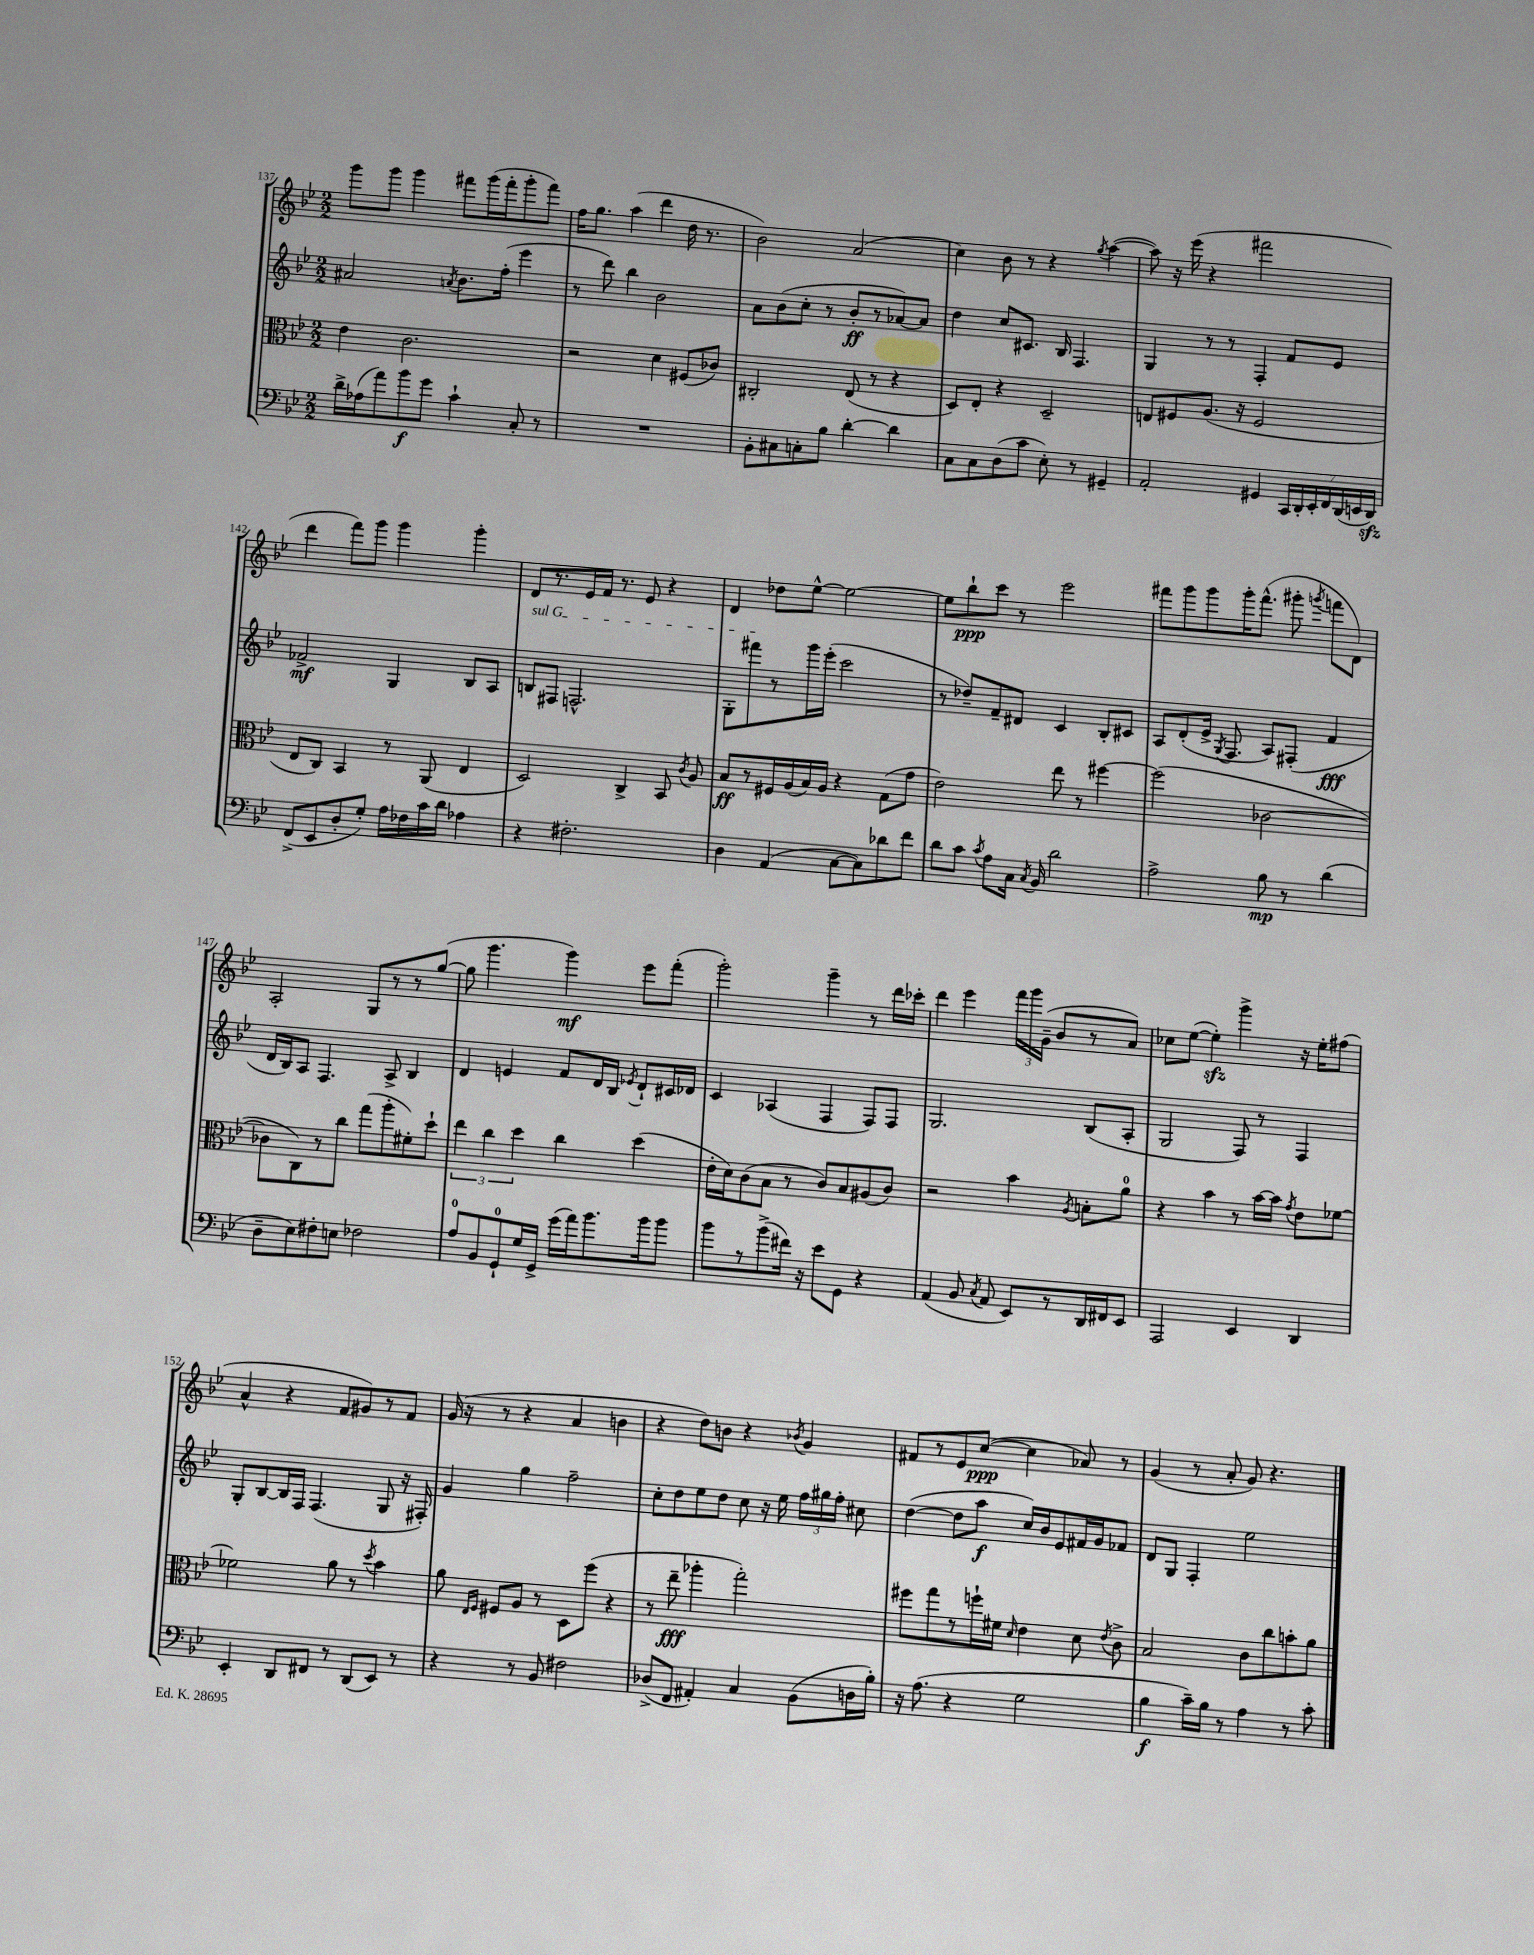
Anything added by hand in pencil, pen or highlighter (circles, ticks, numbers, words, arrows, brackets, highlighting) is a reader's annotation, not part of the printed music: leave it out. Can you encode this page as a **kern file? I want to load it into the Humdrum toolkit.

**kern	**kern	**kern	**kern
*staff4	*staff3	*staff2	*staff1
*clefF4	*clefC3	*clefG2	*clefG2
*k[b-e-]	*k[b-e-]	*k[b-e-]	*k[b-e-]
*M2/2	*M2/2	*M2/2	*M2/2
16d^	4e-	2a#	8ggg
(16A-	.	.	.
8a)	.	.	8ggg
8b-	2.c	.	4ggg
8g	.	.	.
.	.	8qa	.
4c`	.	8.b-	8fff#
.	.	.	(16ggg
.	.	(16ff'	16fff#'
8C'	.	4eee-	8ggg'
8r	.	.	8fff#)
=	=	=	=
1r	2r	8r	16ff
.	.	.	8.gg
.	.	8ddd)	.
.	.	4bb-	(4aa
.	4d	2b-	4ddd
.	(8F#	.	16dd
.	.	.	8.r
.	8c-)	.	.
=	=	=	=
8BB-'	2C#'	8a	2b-)
8C#	.	(8b-	.
8C'	.	8cc'	.
8B-	.	8r	.
[4d'	(8E-	8b-'	(2a
.	8r	8r	.
4d]	4r	[8a-)	.
.	.	8a-]	.
=	=	=	=
8C	8D)	4dd	4cc)
8C	8E-'	.	.
(8D	4r	8cc	8b-
8c	.	8.c#	8r
8E-')	2D~	.	4r
.	.	16B-	.
8r	.	4.F	.
.	.	.	8qgg
4GG#~	.	.	([4aa
=	=	=	=
2AA'	8E	4G	8aa])
.	8F#	.	16r
.	.	.	(16eee-
.	(8.A	8r	4r
.	.	8r	.
.	16r	.	.
4GG#	2F#	4F'	2fff#
28CC	.	8f	.
28DD'	.	.	.
28EE-'	.	.	.
28FF	.	.	.
.	.	8e-	.
(28DD	.	.	.
28EE	.	.	.
28DD)	.	.	.
=	=	=	=
(8FF^	8E-	2f-^	4ddd
8EE-	8C)	.	.
8D'	4BB-	.	8fff)
8G')	.	.	8ggg
16A	8r	4G	4ggg
16F-	.	.	.
16c	(8AA	.	.
16d	.	.	.
4A-	4E-	8B-	4ggg'
.	.	8A	.
=	=	=	=
4r	2D)	8B	8d
.	.	8F#	8.r
2.F#'	.	2.F^^	.
.	.	.	16e-
.	.	.	16f
.	.	.	8.r
.	4C^	.	.
.	.	.	8e-
.	8BB-	.	4r
.	8qc	.	.
.	8A	.	.
=	=	=	=
4D	8B-	8G'	4d
.	8r	8fff#	.
(4AA	16F#	8r	8dd-
.	(16A	.	.
.	16B-)	16ggg	[8ee-^^
.	16A	(16eee-'	.
[8C	4r	2ccc	2ee-_
8C])	.	.	.
8d-	(8G	.	.
8f	8g	.	.
=	=	=	=
8d	2e-)	8r	8ee-]
8c	.	8dd-~)	8bb-`
8qc	.	.	.
8A	.	8f~	8ccc
16C	.	8d#	8r
8qC	.	.	.
16BB-	.	.	.
2d	8ee-	4c	2eee-
.	8r	.	.
.	[4ff#	8B-'	.
.	.	8c#	.
=	=	=	=
2A^	(2ff#]	8A	8fff#
.	.	(8d'	8ggg
.	.	16e-^	8ggg
.	.	8qG	.
.	.	8.F	.
.	.	.	16ggg'
.	.	.	(8.fff#^^
8B-	[2c-	8A)	.
8r	.	(8F#'	8ggg#'
.	.	.	8qggg
(4d	.	4f	8fff
.	.	.	8d)
=	=	=	=
8D~	8c-]	16d	2A'
.	.	16B-)	.
8E-)	8C)	8A	.
8F#'	8r	4.F	.
8E	8cc	.	.
2F-	(8gg	.	8G
.	8aa'	8A^	8r
.	8f#')	4B-	8r
.	8dd`	.	([8gg
=	=	=	=
8A	6ee-	4d	8gg]
8BB-	.	.	4.ggg
.	6cc	.	.
8GG`	.	4e	.
.	6dd	.	.
16G	.	.	.
16GG^	.	.	.
(16g	4cc	8f	4ggg)
16a)	.	.	.
8.b-	.	16d	.
.	.	16B-	.
.	.	8qe-	.
.	(4dd	8d`	8eee-
16b-	.	.	.
8b-	.	16c#	(8fff'
.	.	16d-	.
=	=	=	=
8b-	16e-'	4c	2ggg')
.	16d)	.	.
8r	(8c	.	.
(8b-^	8B-	(4A-	.
16f#)	8r	.	.
16r	.	.	.
8e-	8c)	4F	4ggg~
8GG	8B-	.	.
4r	(8A#	8F)	8r
.	8c)	8F	16ddd
.	.	.	16ccc-'
=	=	=	=
(4AA	2r	2.G	4ddd
8BB-	.	.	4eee-
8qC	.	.	.
8AA	.	.	.
8EE-)	4b-	.	24fff
.	.	.	24ggg
.	.	.	(24g~
8r	.	.	8b-
.	8qA	.	.
16DD	8B'	(8B-	8r
16FF#	.	.	.
8EE-	8a	8A'	8a)
=	=	=	=
2AAA	4r	2G	8cc-
.	.	.	([8ee-
.	4b-	.	4ee-'])
4EE-	8r	8F)	4ggg^
.	[16b-	8r	.
.	16b-]	.	.
.	8qg	.	.
4DD	8e-	4F	16r
.	.	.	16ee-'
.	[8f-	.	(8ff#
=	=	=	=
4EE-'	2f-]	8G'	4a^^
.	.	[8B-	.
8DD	.	16B-]	4r
.	.	16F	.
8FF#	.	(4.F	.
8r	8a	.	8f
(8DD	8r	.	8g#)
.	8qdd	.	.
8EE-)	4b-	8G	8r
8r	.	16r	8f
.	.	16F#')	.
=	=	=	=
4r	8a	4g	(16g
.	.	.	16r
.	16qqE-	.	.
.	16qqF	.	.
.	8F#	.	8r
8r	8A	4gg	4r
8BB-	8r	.	.
2F#	8D	2ff~	4a
.	(8ff	.	.
.	4r	.	4b
=	=	=	=
(8D-^	8r	8cc'	4r
8FF	8ee-~	8dd	.
4AA#')	4aa-'	8ee-	8dd)
.	.	8dd	8b
4C	2gg')	8cc	4r
.	.	16r	.
.	.	16ee-	.
.	.	.	8qb-
(8BB-	.	24ff	4g
.	.	24gg#	.
.	.	24ff'	.
16D	.	8cc#	.
16B-')	.	.	.
=	=	=	=
16r	8ff#	([4dd	8f#
(8.A	.	.	.
.	8gg	.	8r
4r	8r	8dd]	8e-
.	16ff`	8aa	([8cc
.	16f#	.	.
.	16qqd	.	.
2G	4e-	16cc)	4cc]
.	.	16b-	.
.	.	8e-	.
.	8d	16f#	8a-)
.	.	16g	.
.	8qe-	.	.
.	8c^	8f-	8r
=	=	=	=
4B-	2B-	8d	(4g
.	.	8G	.
16c~)	.	4F'	8r
16B-	.	.	.
8r	.	.	8a'
4A	8c	2ee-	8g)
.	8cc	.	4.r
8r	8b'	.	.
8c'	8a	.	.
==	==	==	==
*-	*-	*-	*-
